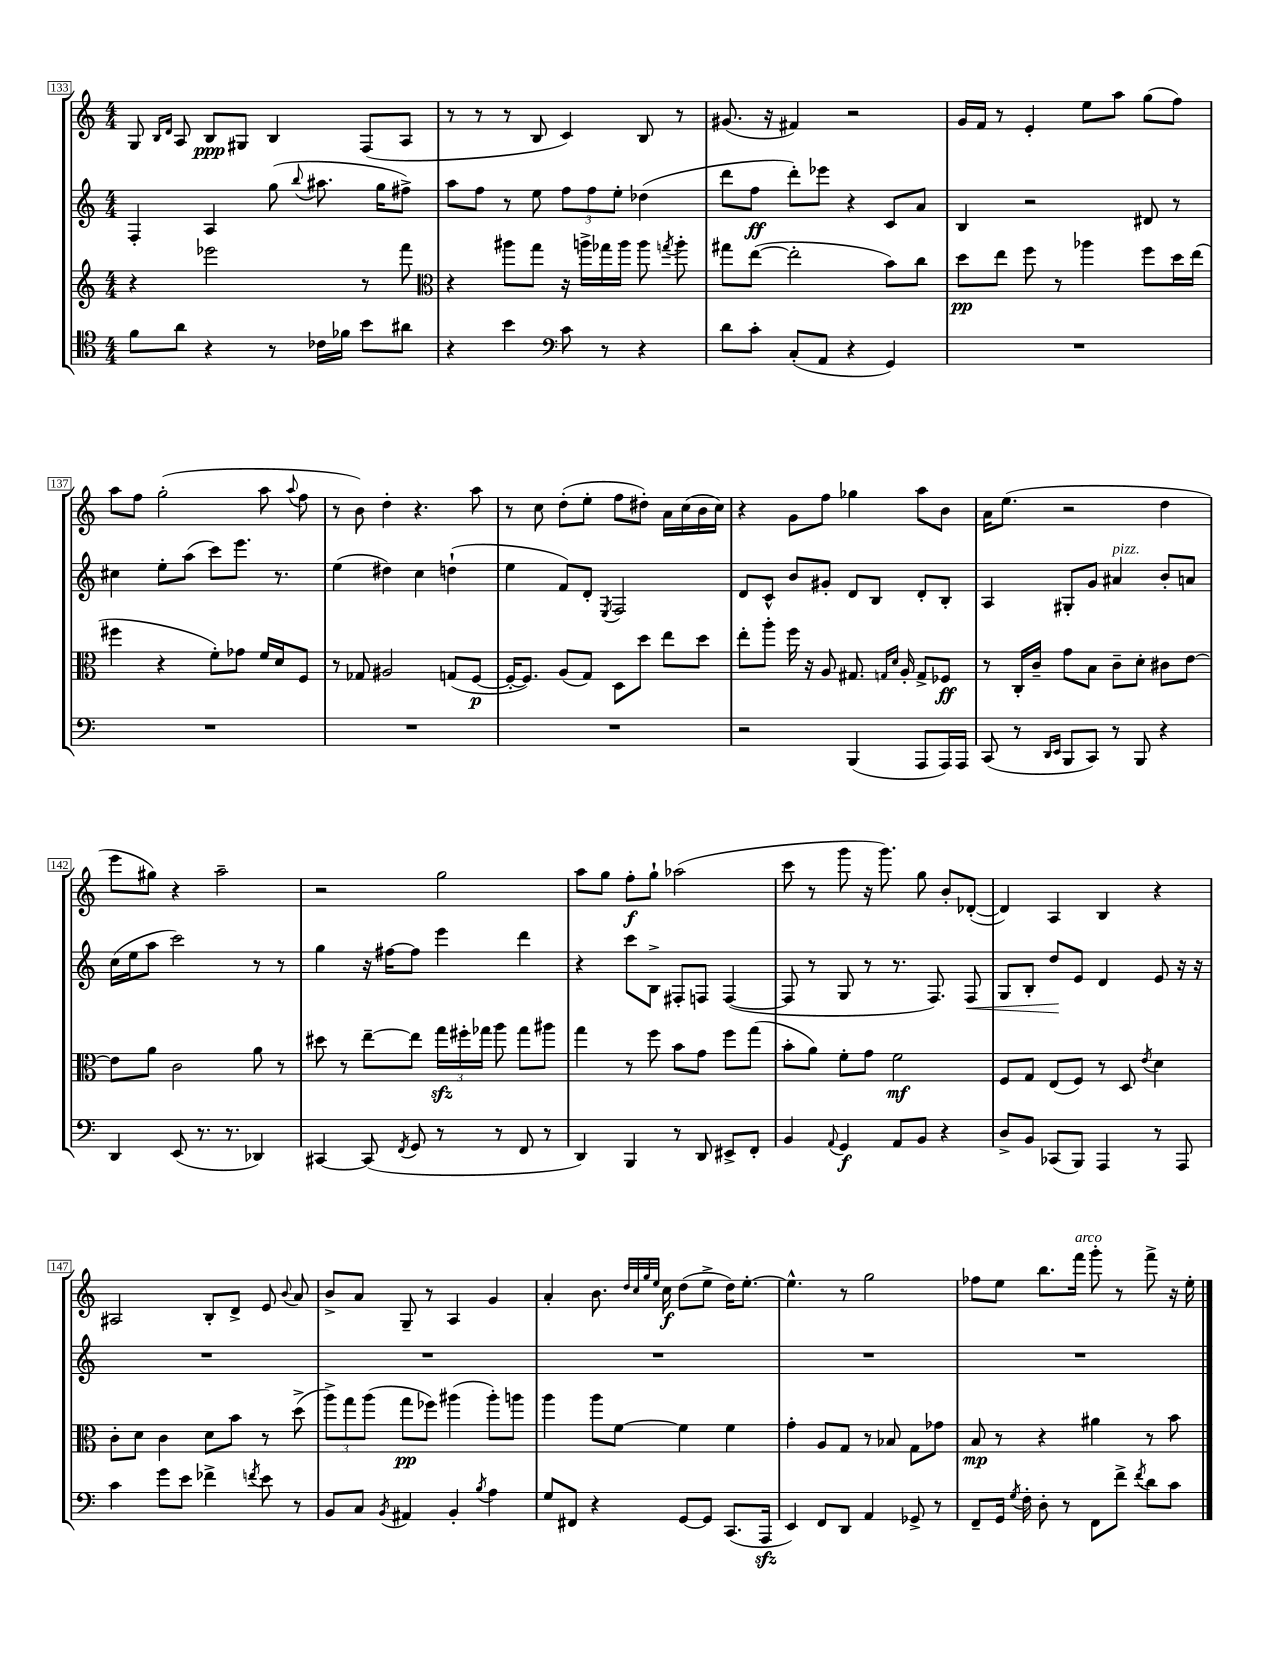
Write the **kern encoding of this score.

**kern	**kern	**kern	**kern
*staff4	*staff3	*staff2	*staff1
*clefC4	*clefG2	*clefG2	*clefG2
*k[]	*k[]	*k[]	*k[]
*M4/4	*M4/4	*M4/4	*M4/4
8f	4r	4F'	8G
.	.	.	16qqB
.	.	.	16qqd
8a	.	.	8A
4r	2eee-	4A	8B
.	.	.	8G#
8r	.	(8gg	4B
.	.	8qqbb	.
16c-	.	8.aa#	.
16f-	.	.	.
8b	8r	.	(8F
.	.	16gg	.
8a#	8fff	8ff#^)	8A
=	=	=	=
*	*clefC3	*	*
4r	4r	8aa	8r
.	.	8ff	8r
4b	8aa#	8r	8r
.	8gg	8ee	8B
*clefF4	*	*	*
8c	16r	12ff	4c)
.	16aa^	.	.
.	.	12ff	.
8r	16gg-	.	.
.	.	12ee'	.
.	16aa	.	.
4r	8aa	(4dd-	8B
.	8qgg	.	.
.	8aa'	.	8r
=	=	=	=
8d	8gg#	8ddd	(8.g#
8c'	([8ee	8ff	.
.	.	.	16r
(8C'	2ee']	8ddd')	4f#)
8AA	.	8eee-	.
4r	.	4r	2r
4GG)	8b)	8c	.
.	8cc	8a	.
=	=	=	=
1r	8dd	4B	16g
.	.	.	16f
.	8ee	.	8r
.	8ff	2r	4e'
.	8r	.	.
.	4aa-	.	8ee
.	.	.	8aa
.	8ff	8d#	(8gg
.	16dd	8r	8ff)
.	(16ee	.	.
=	=	=	=
1r	4ff#	4cc#	8aa
.	.	.	8ff
.	4r	8ee'	(2gg'
.	.	(8aa	.
.	8f')	8ccc)	.
.	8g-	8.eee	.
.	16f	.	8aa
.	16d	8.r	.
.	.	.	8qqaa
.	8F	.	8ff
=	=	=	=
1r	8r	(4ee	8r
.	8G-	.	8b)
.	2A#	4dd#)	4dd'
.	.	4cc	4.r
.	(8G	(4dd`	.
.	[8F	.	8aa
=	=	=	=
1r	16F'_	4ee	8r
.	8.F])	.	.
.	.	.	8cc
.	(8A	8f)	(8dd'
.	8G)	8d'	8ee'
.	.	8qE	.
.	8D	2F	8ff
.	8dd	.	8dd#')
.	8ee	.	16a
.	.	.	(16cc
.	8dd	.	16b
.	.	.	16cc)
=	=	=	=
2r	8ee'	8d	4r
.	8aa'	8c^^	.
.	16ff	8b	8g
.	16r	.	.
.	8A	8g#'	8ff
(4BBB	8.G#	8d	4gg-
.	.	8B	.
.	16qqG	.	.
.	16qqd	.	.
.	16A'	.	.
8AAA	8G^	8d'	8aa
16AAA)	8F-	8B'	8b
16AAA	.	.	.
=	=	=	=
(8CC	8r	4A	16a
.	.	.	(8.ee
8r	16C'	.	.
.	16c~	.	.
16qqDD	.	.	.
16qqEE	.	.	.
8BBB	8g	8G#'	2r
8CC)	8B	8g	.
8r	8c~	4a#	.
8BBB	8d'	.	.
4r	8c#	8b'	4dd
.	[8e	8a	.
=	=	=	=
4DD	8e]	(16cc	8eee
.	.	16ee	.
.	8a	8aa	8gg#)
(8EE	2c	2ccc)	4r
8.r	.	.	.
.	.	.	2aa~
8.r	.	.	.
4DD-)	8a	8r	.
.	8r	8r	.
=	=	=	=
[4CC#	8dd#	4gg	2r
.	8r	.	.
(8CC#]	[8ee~	16r	.
.	.	[16ff#	.
8qFF	.	.	.
8GG	8ee]	8ff#]	.
8r	24gg	4eee	2gg
.	24ff#'	.	.
.	24gg-	.	.
8r	8aa	.	.
8FF	8gg-	4ddd	.
8r	8aa#	.	.
=	=	=	=
4DD)	4gg	4r	8aa
.	.	.	8gg
4BBB	8r	8ccc	8ff'
.	8ff	8B^	8gg`
8r	8b	8F#'	(2aa-
8DD	8g	8F	.
8EE#^	8ff	([4F	.
8FF'	(8gg	.	.
=	=	=	=
4BB	8b'	8F]	8ccc
.	8a)	8r	8r
8qqAA	.	.	.
4GG	8f'	8G	8ggg
.	8g	8r	16r
.	.	.	8.ggg)
8AA	2f	8.r	.
8BB	.	.	8gg
.	.	8.F)	.
4r	.	.	8b'
.	.	8F	([8d-'
=	=	=	=
8D^	8F	8G	4d-])
8BB	8G	8B'	.
(8CC-	(8E	8dd	4A
8BBB)	8F)	8e	.
4AAA	8r	4d	4B
.	8D	.	.
.	8qe	.	.
8r	4d	8e	4r
8AAA	.	16r	.
.	.	16r	.
=	=	=	=
4c	8c'	1r	2A#
.	8d	.	.
8g	4c	.	.
8e	.	.	.
4f-^	8d	.	8B'
.	8b	.	8d^
8qf	.	.	.
8e	8r	.	8e
.	.	.	8qqb
8r	(8dd^	.	8a
=	=	=	=
8BB	12aa^)	1r	8b^
.	12gg	.	.
8C	.	.	8a
.	(12aa	.	.
8qBB	.	.	.
4AA#	8gg	.	8G~
.	8ff-)	.	8r
4BB'	(4aa#	.	4A
8qB	.	.	.
4A	8aa#')	.	4g
.	8aa	.	.
=	=	=	=
8G	4aa	1r	4a'
8FF#	.	.	.
4r	8aa	.	8.b
.	[8f	.	.
.	.	.	32qqdd
.	.	.	32qqcc
.	.	.	32qqgg
.	.	.	32qqee
.	.	.	16cc
[8GG	4f]	.	(8dd
8GG]	.	.	8ee^
(8.CC	4f	.	16dd)
.	.	.	[8.ee'
16AAA	.	.	.
=	=	=	=
4EE)	4g'	1r	4.ee^^]
8FF	8A	.	.
8DD	8G	.	8r
4AA	8r	.	2gg
.	8B-	.	.
8GG-^	8G	.	.
8r	8g-	.	.
=	=	=	=
8FF~	8B	1r	8ff-
16GG	8r	.	8ee
8qG	.	.	.
16F'	.	.	.
8D'	4r	.	8.bb
8r	.	.	.
.	.	.	16fff
8FF	4a#	.	8ggg'
8f^	.	.	8r
8qf	.	.	.
8d	8r	.	8fff^
8c	8b	.	16r
.	.	.	16ee'
==	==	==	==
*-	*-	*-	*-
